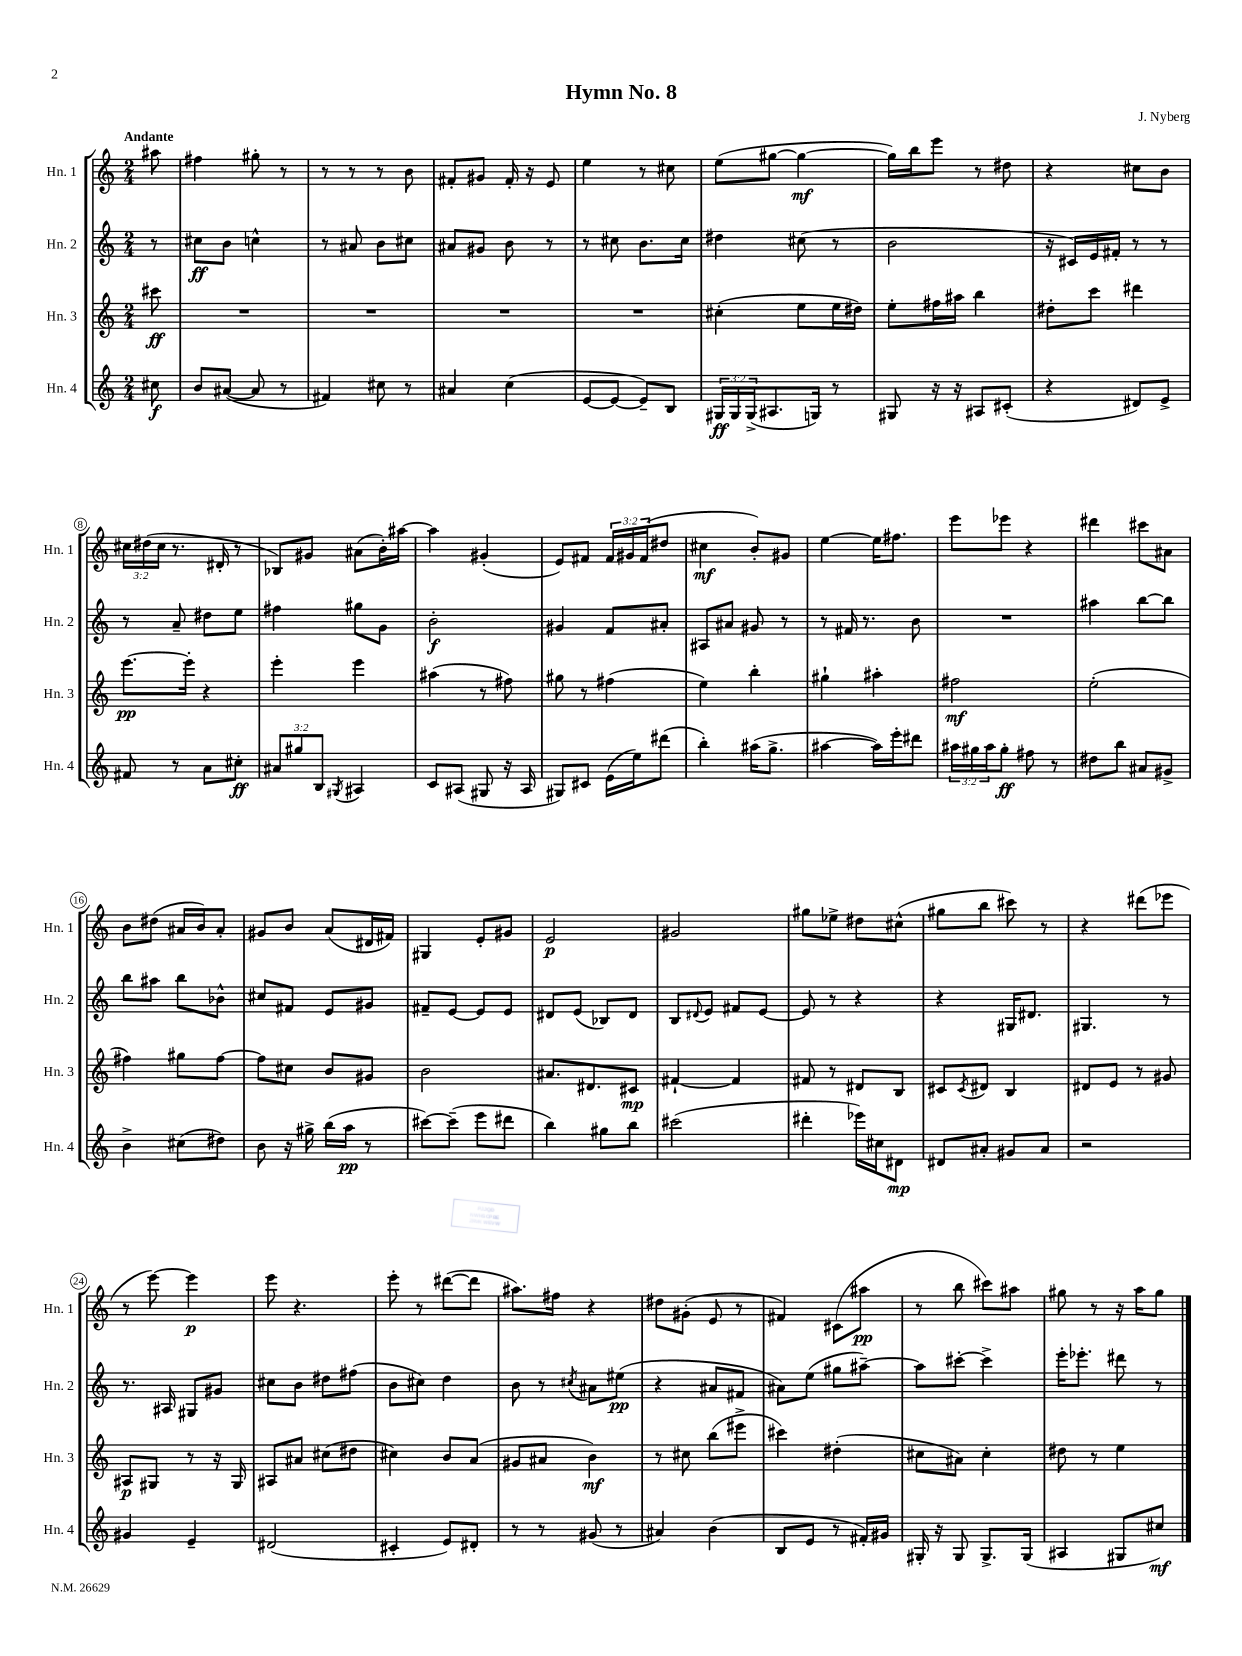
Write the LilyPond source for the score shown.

\header { title = "Hymn No. 8" composer = "J. Nyberg" }
<<
\new StaffGroup <<
\new Staff = "s0" \with { instrumentName = "Hn. 1" shortInstrumentName = "Hn. 1" } {
    \clef treble \key c \major \numericTimeSignature \time 2/4 \override Staff.TupletNumber.text = #tuplet-number::calc-fraction-text \partial 8 \tempo "Andante"
    ais''8 |
    fis''4 gis''8-. r8 |
    r8 r8 r8 b'8 |
    fis'8-. gis'8 fis'16-. r16 e'8 |
    e''4 r8 cis''8 |
    e''8( gis''8~ gis''4~\mf |
    gis''16) b''16 e'''8 r8 dis''8 |
    r4 cis''8 b'8 |
    \tuplet 3/2 { cis''16 dis''16( cis''16 } r8. dis'16-. r8 |
    bes8) gis'8 ais'8( b'16-.) ais''16~ |
    ais''4 gis'4-.( |
    e'8) fis'8 \tuplet 3/2 { fis'16 gis'16 fis'16( } dis''8 |
    cis''4\mf b'8-.) gis'8 |
    e''4~ e''16 fis''8. |
    e'''8 ees'''8 r4 |
    dis'''4 cis'''8 ais'8 |
    b'8 dis''8( ais'16 b'16) ais'8-. |
    gis'8 b'8 a'8( dis'16 fis'16) |
    gis4 e'8-. gis'8 |
    e'2\p |
    gis'2 |
    gis''8 ees''8-> dis''8 cis''8-^( |
    gis''8 b''8 cis'''8) r8 |
    r4 dis'''8( ees'''8 |
    r8 e'''8~) e'''4\p |
    e'''8 r4. |
    e'''8-. r8 dis'''8~( dis'''8 |
    ais''8.) fis''16 r4 |
    dis''8 gis'8-.( e'8 r8 |
    fis'4) cis'8( ais''8\pp |
    r8 b''8 cis'''8) ais''8 |
    gis''8 r8 r16 a''16 gis''8 \bar "|." |
}
\new Staff = "s1" \with { instrumentName = "Hn. 2" shortInstrumentName = "Hn. 2" } {
    \clef treble \key c \major \numericTimeSignature \time 2/4 \partial 8
    r8 |
    cis''8\ff b'8 c''4-^ |
    r8 ais'8 b'8 cis''8 |
    ais'8 gis'8 b'8 r8 |
    r8 cis''8 b'8. cis''16 |
    dis''4 cis''8( r8 |
    b'2 |
    r16 cis'16) e'16 fis'16-. r8 r8 |
    r8 a'8-- dis''8 e''8 |
    fis''4 gis''8 g'8 |
    b'2-.\f |
    gis'4 f'8 ais'8-. |
    ais8 ais'8 gis'8 r8 |
    r8 fis'16 r8. b'8 |
    R2 |
    ais''4 b''8~ b''8 |
    b''8 ais''8 b''8 bes'8-^ |
    cis''8 fis'8 e'8 gis'8 |
    fis'8-- e'8~ e'8 e'8 |
    dis'8 e'8( bes8) dis'8 |
    b8 \appoggiatura { dis'8 } e'8 fis'8 e'8~ |
    e'8 r8 r4 |
    r4 gis16 dis'8. |
    gis4. r8 |
    r8. ais16 gis8 gis'8 |
    cis''8 b'8 dis''8 fis''8( |
    b'8 cis''8) d''4 |
    b'8 r8 \acciaccatura { cis''8 } ais'8 eis''8\pp( |
    r4 ais'8 fis'8 |
    ais'8) e''8( gis''8 ais''8~--) |
    ais''8 cis'''8~-. cis'''4-> |
    e'''16-. ees'''8.-. dis'''8 r8 \bar "|." |
}
\new Staff = "s2" \with { instrumentName = "Hn. 3" shortInstrumentName = "Hn. 3" } {
    \clef treble \key c \major \numericTimeSignature \time 2/4 \partial 8
    cis'''8\ff |
    R2 |
    R2 |
    R2 |
    R2 |
    cis''4-.( e''8 e''16 dis''16) |
    e''8-. fis''16 ais''16 b''4 |
    dis''8-. c'''8 dis'''4 |
    e'''8.~\pp e'''16-. r4 |
    e'''4-. e'''4 |
    ais''4( r8 fis''8) |
    gis''8 r8 fis''4( |
    e''4) b''4-. |
    gis''4-! ais''4-. |
    fis''2\mf |
    e''2-.( |
    fis''4) gis''8 fis''8~ |
    fis''8 cis''8 b'8 gis'8 |
    b'2 |
    ais'8. dis'8. cis'8\mp |
    fis'4~-! fis'4 |
    fis'8 r8 dis'8 b8 |
    cis'8 \acciaccatura { cis'8 } dis'8 b4 |
    dis'8 e'8 r8 gis'8 |
    ais8\p gis8 r8 r16 gis16 |
    ais8 ais'8 cis''8( dis''8 |
    cis''4) b'8 a'8( |
    gis'8 ais'8 b'4\mf) |
    r8 cis''8 b''8( eis'''8-> |
    cis'''4) dis''4-.( |
    cis''8 ais'8) cis''4-. |
    dis''8 r8 e''4 \bar "|." |
}
\new Staff = "s3" \with { instrumentName = "Hn. 4" shortInstrumentName = "Hn. 4" } {
    \clef treble \key c \major \numericTimeSignature \time 2/4 \override Staff.TupletNumber.text = #tuplet-number::calc-fraction-text \partial 8
    cis''8\f |
    b'8 ais'8~( ais'8 r8 |
    fis'4) cis''8 r8 |
    ais'4 c''4( |
    e'8~ e'8~ e'8--) b8 |
    \tuplet 3/2 { gis16\ff gis16 gis16->( } ais8. g16) r8 |
    gis8 r16 r16 ais8 cis'8-.( |
    r4 dis'8) e'8-> |
    fis'8 r8 a'8 cis''8-.\ff |
    \tuplet 3/2 { ais'8 gis''8 b8 } \acciaccatura { gis8 } ais4 |
    c'8 ais8( gis8 r16 ais16 |
    gis8) cis'8 e'16( e''16) dis'''8( |
    b''4-.) ais''16( g''8.-> |
    ais''4~ ais''16) e'''16-. dis'''8 |
    \tuplet 3/2 { ais''16 gis''16 ais''16 } gis''8-.\ff fis''8 r8 |
    dis''8 b''8 ais'8 gis'8-> |
    b'4-> cis''8( dis''8) |
    b'8 r16 gis''16-> b''16( a''16\pp r8 |
    cis'''8~) cis'''8--( e'''8 dis'''8 |
    b''4) gis''8 b''8 |
    cis'''2( |
    dis'''4-. ees'''16) cis''16 dis'8\mp |
    dis'8 ais'8-. gis'8 ais'8 |
    r2 |
    gis'4 e'4-- |
    dis'2( |
    cis'4-. e'8) dis'8-. |
    r8 r8 gis'8( r8 |
    ais'4) b'4( |
    b8 e'8 r8 fis'16-.) gis'16 |
    gis16-. r16 gis8 gis8.-> gis16( |
    ais4 gis8 cis''8\mf) \bar "|." |
}
>>
>>
\layout { \context { \Score \override BarNumber.stencil = #(make-stencil-circler 0.1 0.3 ly:text-interface::print) } }
